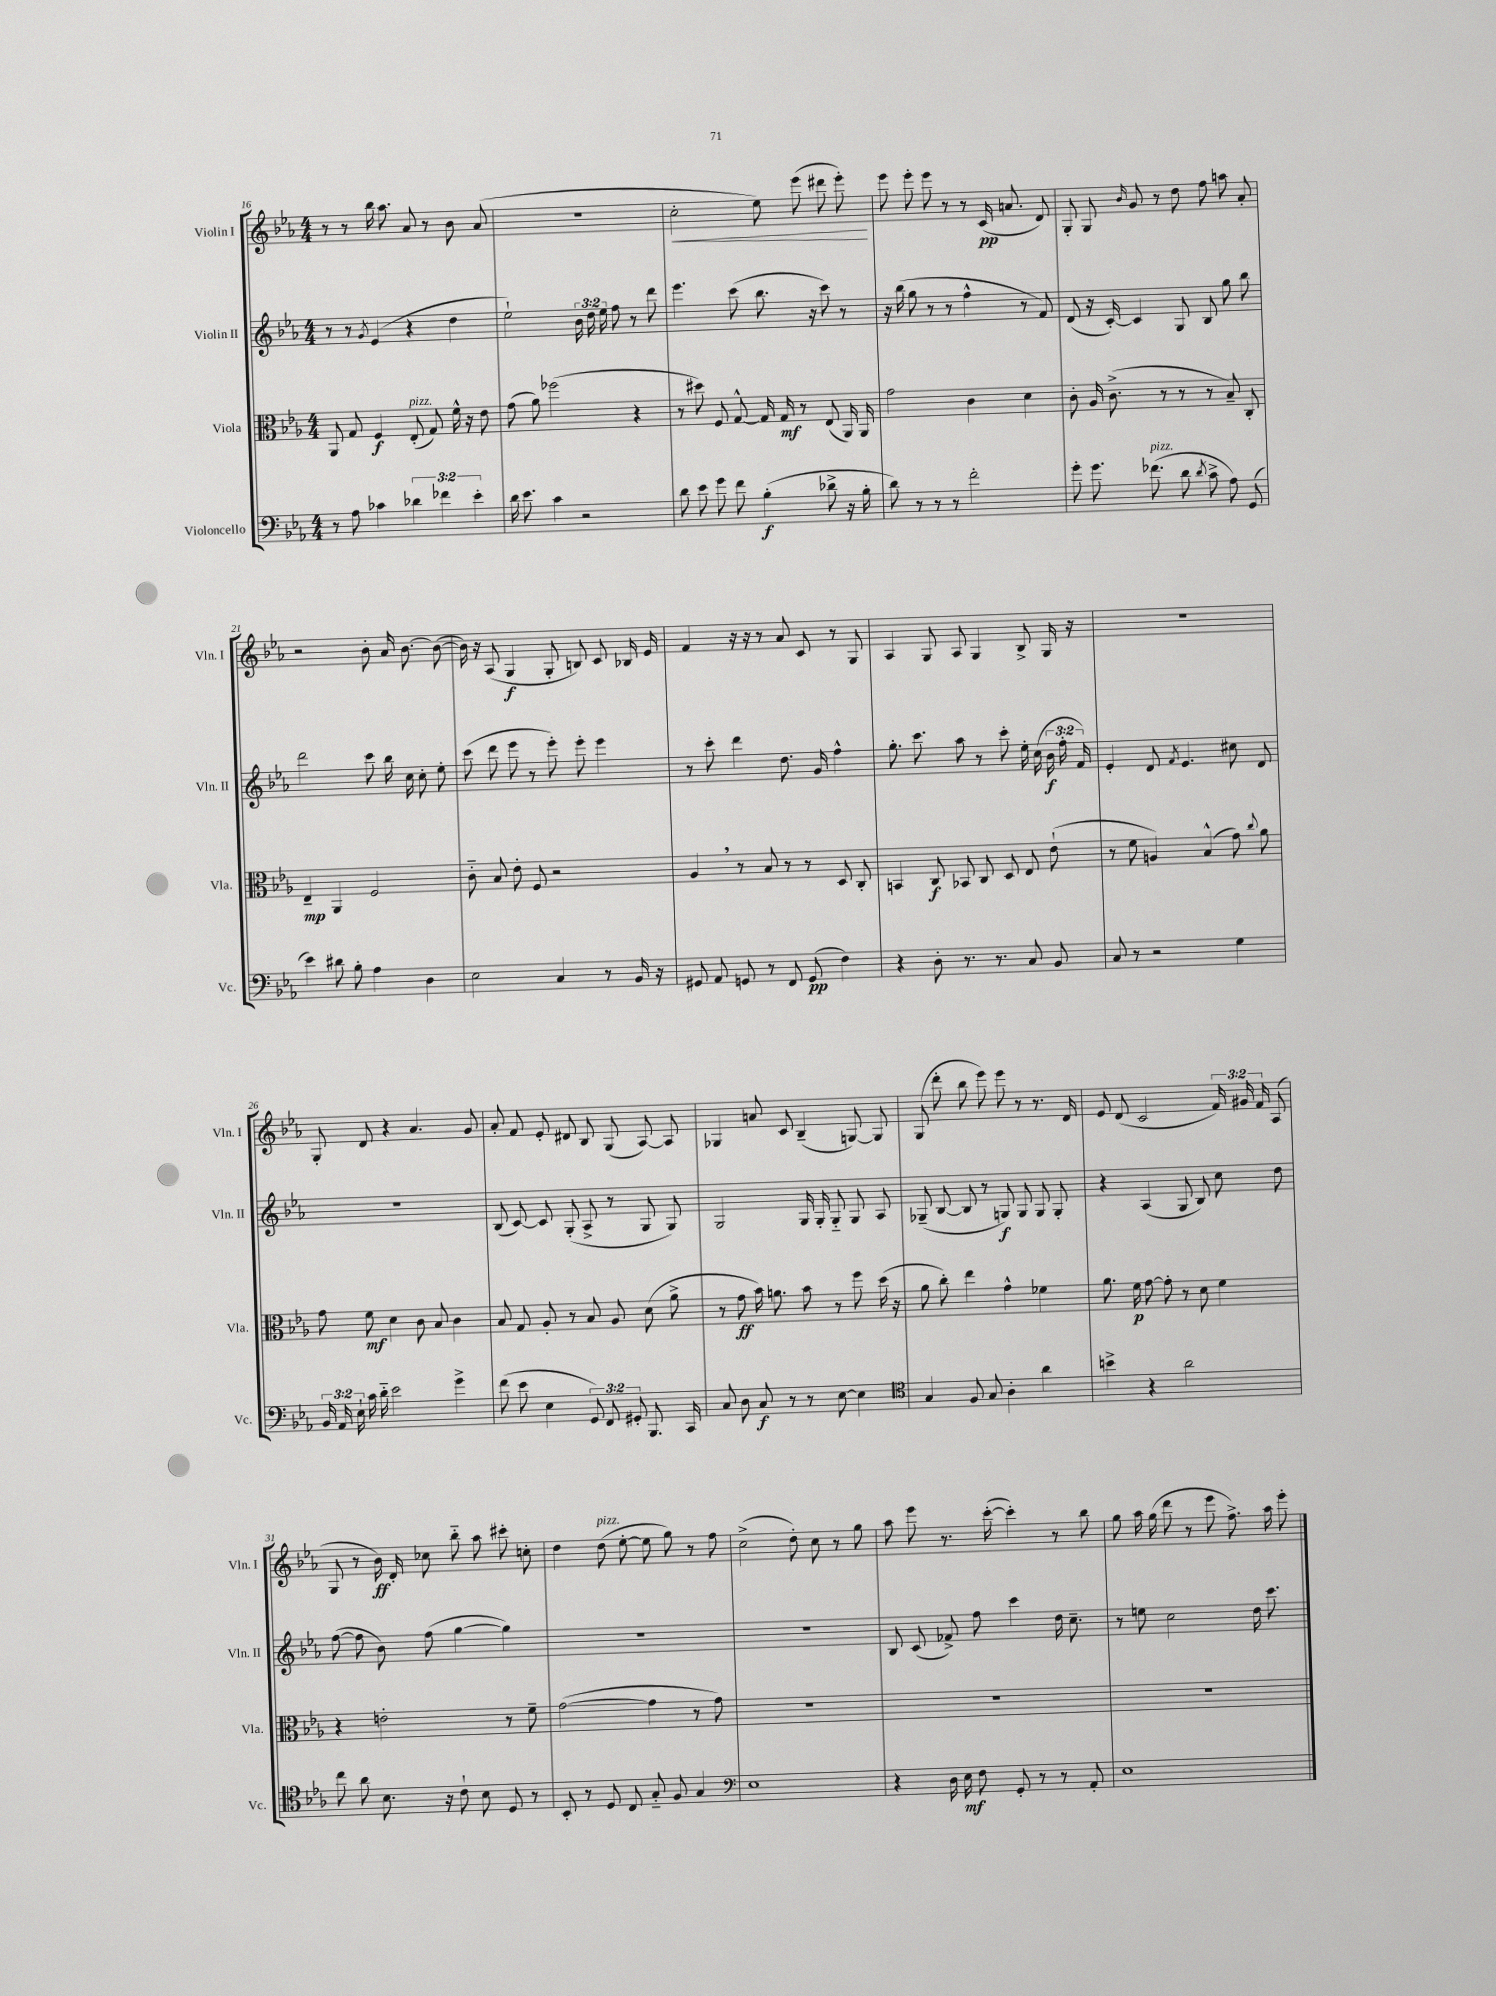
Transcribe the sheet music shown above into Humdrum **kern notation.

**kern	**kern	**kern	**kern
*staff4	*staff3	*staff2	*staff1
*clefF4	*clefC3	*clefG2	*clefG2
*k[b-e-a-]	*k[b-e-a-]	*k[b-e-a-]	*k[b-e-a-]
*M4/4	*M4/4	*M4/4	*M4/4
8r	8AA-/	8r	8r
8A-\	8G/	8r	8r
.	.	8qg/	.
4c-\	4F/	(4e-/	16bb-\
.	.	.	8.aa-\
6d-\	(8E-'/	4r	8a-/
.	8G/)	.	8r
6f-\	.	.	.
.	16f^^\	4dd\	8b-\
.	16r	.	.
6e-'\	.	.	.
.	8e-\	.	(8a-/
=	=	=	=
16d\	(8g\	2ee-`\)	1r
8.e-\	.	.	.
.	8a-\)	.	.
4c\	(2ff-\	.	.
2r	.	24b-\	.
.	.	24dd\	.
.	.	24ee-\	.
.	.	8ff\	.
.	4r	8r	.
.	.	8ddd\	.
=	=	=	=
8d\	8r	4.eee-\	2cc'\
8e-\	8dd#\)	.	.
8g\	8F/	.	.
8f\	[8G^^/	(8ccc\	.
(4B-'\	16G/]	8.bb-\	8ee-\)
.	16G/	.	.
.	8r	.	(8eee-\
.	.	16r	.
8d-^\	(8E-/	8ccc\)	8ddd#\
16r	16AA-/)	8r	8eee-'\)
16B-'\	16AA-/	.	.
=	=	=	=
8d\)	2g\	16r	8eee-\
.	.	(16bb-\	.
8r	.	8gg\	8eee-'\
8r	.	8r	8eee-\
8r	.	8r	8r
2f'\	4c\	4ff^^\	8r
.	.	.	(16c/
.	.	.	8.a/
.	4d\	8r	.
.	.	8f/)	8d/)
=	=	=	=
8g'\	8c'\	(8d/	8G'/
8.g\	16A-/	16r	8G/
.	(8.c^\	[16c'/)	.
.	.	.	16qqb-/
.	.	4c/]	8g/
(8.f-\	.	.	.
.	8r	.	8r
8d\	8r	8G/	8dd\
8qd/	.	.	.
8c^\	8r	8B-/	8ff\
8A-\)	8B-~/)	8gg\	8aa\
(8GG/	8C'/	8bb-\	8a-'/
=	=	=	=
4e-\)	4E-~/	2ddd\	2r
8d#\	4AA-/	.	.
8B-'\	.	.	.
4A-\	2F/	8ccc\	8b-'\
.	.	16bb-\	16a-/
.	.	16cc\	[8.b-\
4D\	.	8cc'\	.
.	.	8ee-'\	(8b-\_
=	=	=	=
2E-\	8c'~\	(8ccc\	16b-\])
.	.	.	16r
.	8B-/	8ddd\	(8A-/
.	8e-'\	8eee-\	4G/
.	8F/	8r	.
4C/	2r	8eee-'\)	8G'/
.	.	8eee-'\	8B/)
8r	.	4eee-\	8c/
16BB-/	.	.	16B-/
16r	.	.	16e-/
=	=	=	=
8GG#/	4A-/	8r	4f/
8AA-/	.	8ccc'\	.
8GG/	8r	4ddd\	16r
.	.	.	16r
8r	8B-/	.	8r
8FF/	8r	8.dd\	8a-/
(8GG/	8r	.	8c/
.	.	16g/	.
4F\)	8D/	4ff^^\	8r
.	8C'/	.	8G/
=	=	=	=
4r	4BB/	8.gg'\	4A-/
.	.	8.ccc\	.
8D'\	8C/	.	8G/
8.r	8BB-/	8aa-\	8A-/
.	8C/	8r	4G/
8.r	.	.	.
.	8D/	8ccc'\	.
8C/	8E-/	16ee-'\	8B-^/
.	.	(16cc\	.
8BB-/	(8e-`\	24b-\	16G/
.	.	24ff'\	.
.	.	.	16r
.	.	24f/)	.
=	=	=	=
8C/	8r	4e-'/	1r
8r	8f\	.	.
2r	4A/)	8d/	.
.	.	8qf/	.
.	.	4.e-/	.
.	(4B-^^/	.	.
4G\	8g\)	8cc#\	.
.	8qqcc/	.	.
.	8a-\	8d/	.
=	=	=	=
24BB-/	8g\	1r	8G'/
24AA-/	.	.	.
24E-`\	.	.	.
16c\	8f\	.	8d/
16d'~\	.	.	.
2e-\	4d\	.	4r
.	8c\	.	4.a-/
.	8B-/	.	.
4g^\	4c\	.	.
.	.	.	8g/
=	=	=	=
(8f\	8B-/	(8B-/	8a-'/
8e-\	8G/	[8c/)	8f/
4E-\	8A-'/	8c/]	8e-'/
.	8r	(8G'/	8d#/
12GG/)	8B-/	8A-^/	8B-/
12FF/	.	.	.
.	8A-/	8r	(8G/
12GG#'/	.	.	.
8.BBB-/	(8d\	8G/	[8A-/)
.	8a-^\	8G/)	8A-/]
16CC/	.	.	.
=	=	=	=
8C/	8r	2G/	4G-/
8D\	8g\	.	.
8C/	16b-\)	.	8a/
.	8.a\	.	.
8r	.	.	8c/
8r	8b-\	16G/	(4B-~/
.	.	16G'/	.
[8E-\	8r	8G'~/	.
4E-\]	8ff\	8G/	[8G/)
.	(16dd\	8A-/	8G/]
.	16r	.	.
=	=	=	=
*clefC4	*	*	*
4G/	8a-\	(8G-~/	(8G/
.	8cc'\)	[8B-/	8ddd'\
8F/	4ee-\	8B-/]	8bb-\
8G/	.	8r	8eee-\)
4A-'\	4g^^\	8G/)	8eee-\
.	.	8G/	8r
4a-\	4f-\	8G/	8.r
.	.	8G'/	.
.	.	.	16d/
=	=	=	=
4b^\	8.a-\	4r	8e-/
.	.	.	(8d/
.	16f\	.	.
4r	[8g\	(4A-/	2c/
.	8g'\]	.	.
2a-\	8r	8G/	.
.	8d\	8B-/)	.
.	4f\	8cc\	24f/)
.	.	.	24g#/
.	.	.	24f/
.	.	8dd\	(8A-/
=	=	=	=
8cc\	4r	([8ff\	8G/
8a-\	.	8ff\]	8r
8.B-\	2e'\	8b-\)	16b-\)
.	.	.	16d'/
.	.	(8ff\	8cc-\
16r	.	.	.
8c`\	.	[4gg\	8bb-'~\
8B-\	.	.	8aa-\
8D/	8r	4gg\])	8ccc#'\
8r	8f~\	.	8cc'\
=	=	=	=
8BB-'/	([2g\	1r	4dd\
8r	.	.	.
8D/	.	.	(8dd\
8C/	.	.	[8ee-'\
8G'~/	4g\]	.	8ee-\]
8F/	.	.	8gg\)
4G/	8r	.	8r
.	8g\)	.	8ff\
=	=	=	=
*clefF4	*	*	*
1E-	1r	1r	(2cc^\
.	.	.	8dd'\)
.	.	.	8cc\
.	.	.	8r
.	.	.	8gg\
=	=	=	=
4r	1r	8B-/	8aa-\
.	.	(8c/	8eee-\
16D\	.	8f-^/)	8.r
16E-\	.	.	.
8F\	.	8ff\	.
.	.	.	([16ccc'\
8GG'/	.	4ccc\	4ccc'\])
8r	.	.	.
8r	.	16dd\	8r
.	.	8.cc~\	.
8AA-'/	.	.	8bb-\
=	=	=	=
1E-	1r	8r	8gg\
.	.	8ee\	16aa-\
.	.	.	(16gg\
.	.	2cc\	8ddd\
.	.	.	8r
.	.	.	8eee-\
.	.	.	8.ff^\)
.	.	16dd\	.
.	.	8.ccc\	16aa-\
.	.	.	8eee-'\
==	==	==	==
*-	*-	*-	*-
